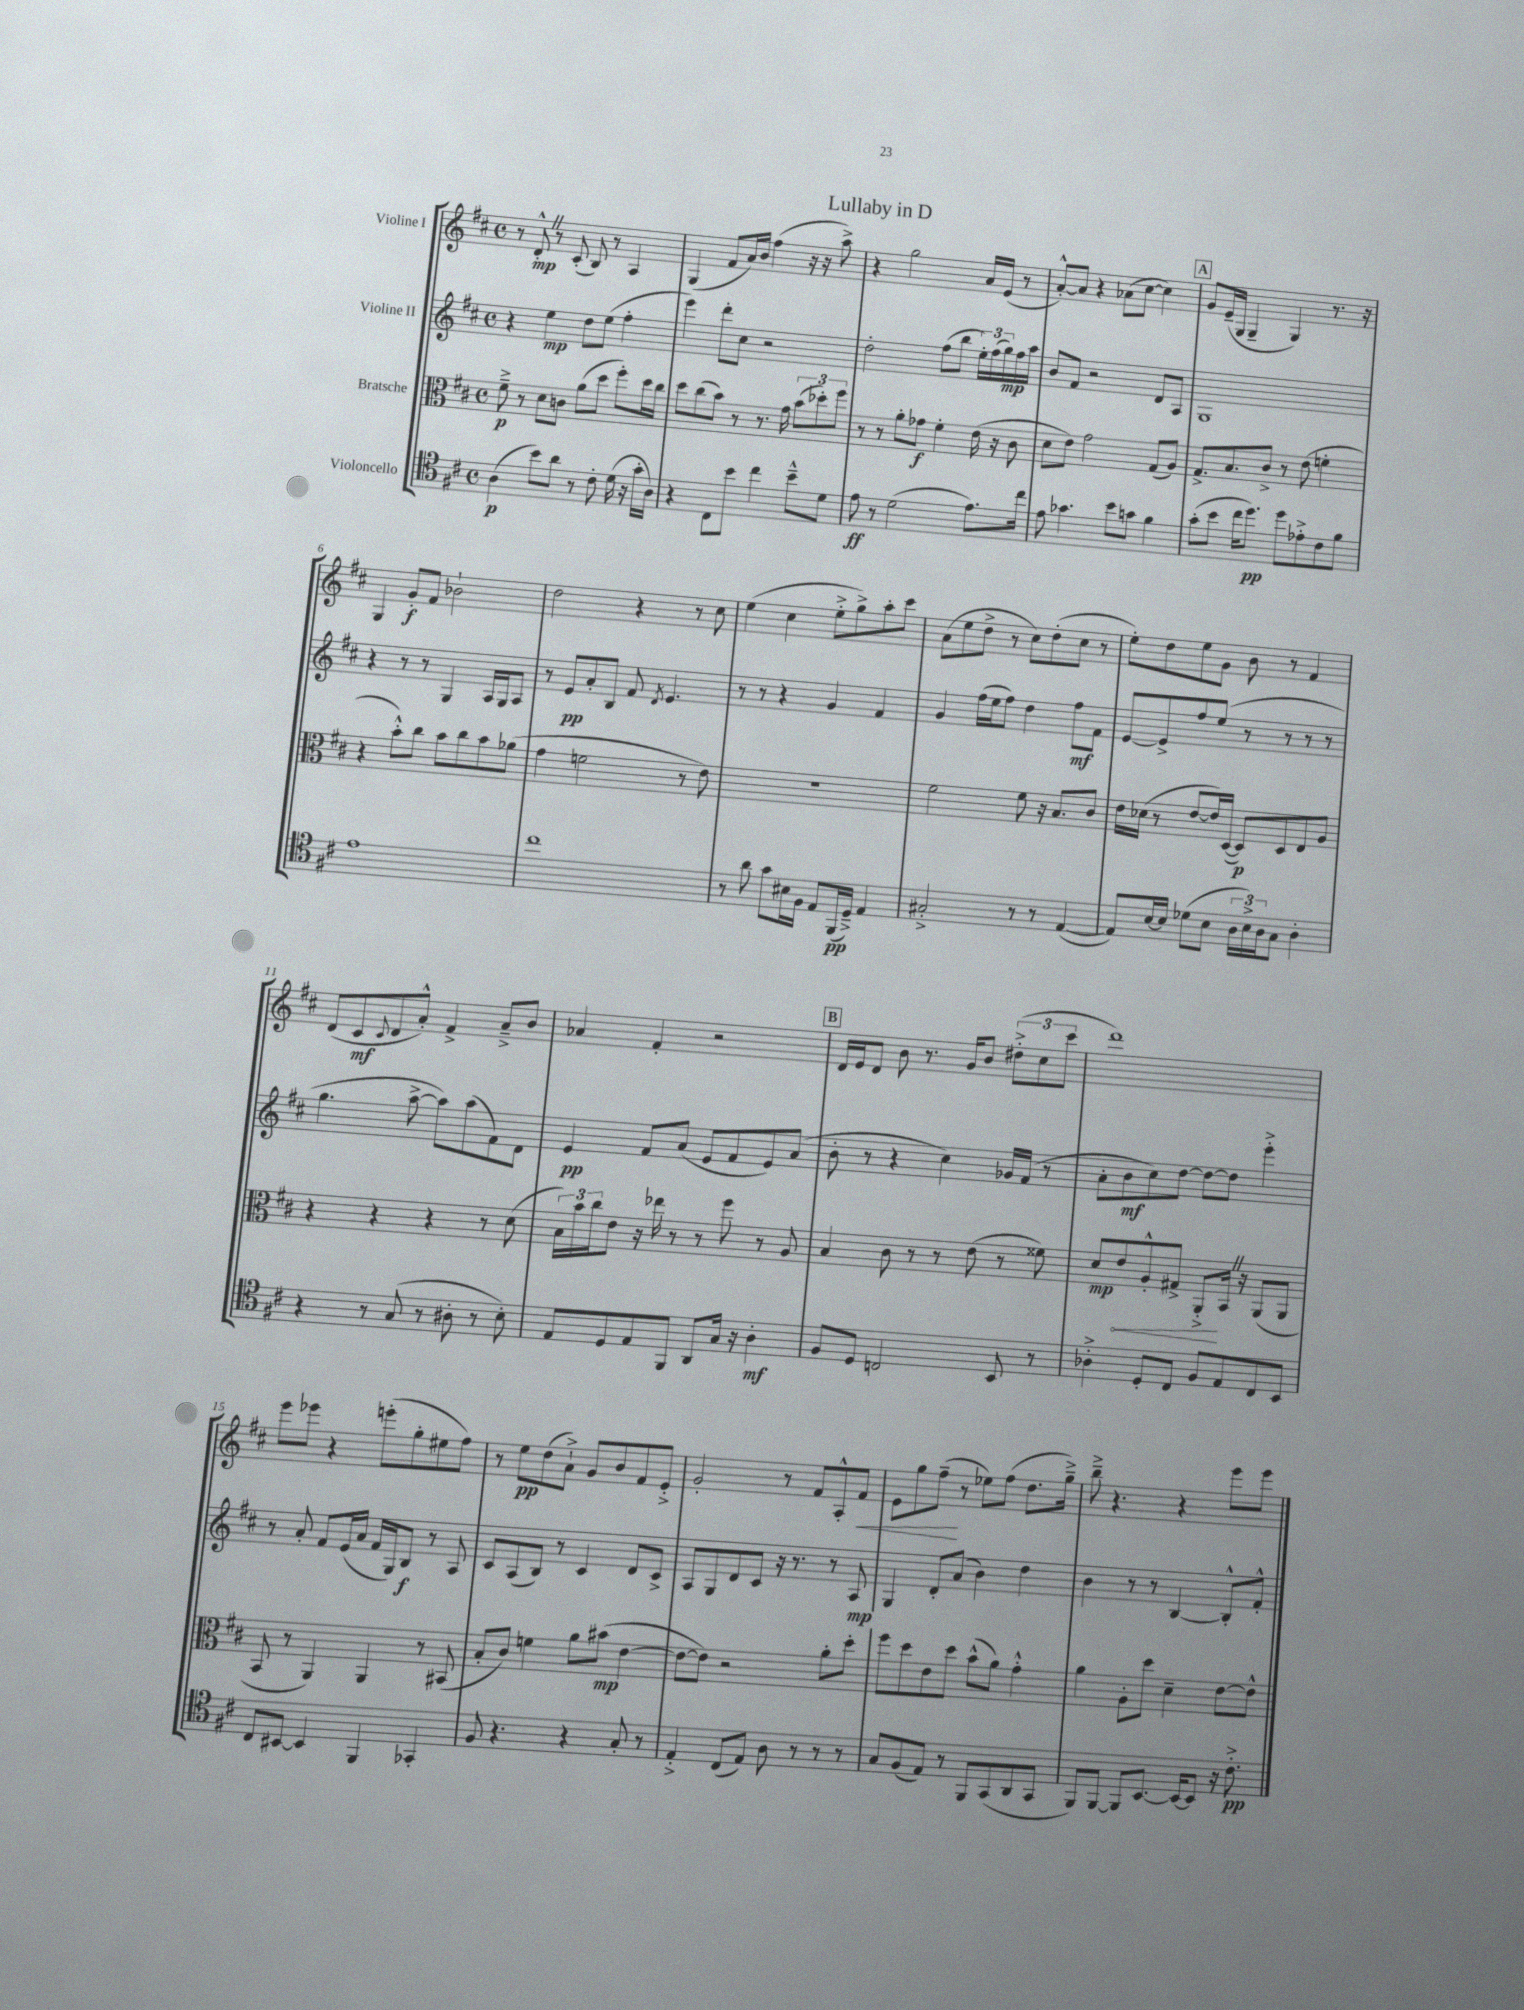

**kern	**kern	**kern	**kern
*staff4	*staff3	*staff2	*staff1
*clefC4	*clefC3	*clefG2	*clefG2
*k[f#c#]	*k[f#c#]	*k[f#c#]	*k[f#c#]
*M4/4	*M4/4	*M4/4	*M4/4
*met(c)	*met(c)	*met(c)	*met(c)
(4A\	8f#~^\	4r	8r
.	8r	.	8d'^^/
8b\L)	8d\L	4ee\	8r
8a\J	8c\J	.	(8c#'/
8r	(8a\L	8dd\L	8B/)
8c#'\	8dd\J	(8ee\J	8r
(16d\	8ff#'\L)	4ff#'\	4A/
16r	.	.	.
16g'\LL	16dd\L	.	.
16A\JJ)	16cc#\JJ	.	.
=	=	=	=
4r	8dd\L	4eee\)	(4G/
.	(8cc#\	.	.
8C#\L	8b\J)	8ddd'\L	8f#/L
8b\J	8r	8cc#\J	16a/L)
.	.	.	16b/JJ
4cc#\	8.r	2r	(4ff#\
.	16g\	.	.
8b~^^\L	(12b\L	.	16r
.	.	.	16r
.	12dd-'\)	.	.
8d\J	.	.	8aa^\)
.	12ff#\J	.	.
=	=	=	=
8e\	8r	2dd'\	4r
8r	8r	.	.
(2d\	8a'\L	.	2gg\
.	8g-\J	.	.
.	4f#'\	(8ff#\L	.
.	.	8bb\J	.
8.e\L)	(16e\	24ee'\LL)	16a/LL
.	.	(24ff#\	.
.	16r	.	(16e/JJ
.	.	24gg\)	.
.	8c#\	16ff#\	8r
16cc#\Jk	.	16aa\JJ	.
=	=	=	=
8e\	8d\L	8b/L	[8a'^^/L)
4.g-\	8e\J)	8f#/J	8a/]J
.	2g\	2r	4r
8b\L	.	.	(8a-\L
8g\J	.	.	[8cc#\J
4f#\	(8G/L	8d/L	4cc#\])
.	8A/J)	8A/J	.
=	=	=	=
(8g'\L	8.G^/L	1G	8g/L
8b\J	.	.	(16e~/L
.	8.B/	.	16G/JJ
16cc#\LK	.	.	4G~/
8.dd\J)	.	.	.
.	8c#^/J	.	.
8dd\L	8r	.	4G/)
8e-'^\	(8e\	.	.
8c#\	4f'\	.	8.r
8f#\J	.	.	.
.	.	.	16r
=	=	=	=
1e	4r	4r	4G/
.	8b'^^\L)	8r	8g'/L
.	8cc#\J	8r	8f#/J
.	8b\L	4G/	2b-`\
.	8cc#\	.	.
.	8b\	16A/LL	.
.	.	16G/J	.
.	(8a-\J	8A/J	.
=	=	=	=
1cc#	4g\	8r	2dd\
.	.	8e/L	.
.	2f\	8a'/	.
.	.	8B/J	.
.	.	8f#/	4r
.	.	8qd/	.
.	.	4.e/	.
.	8r	.	8r
.	8e\)	.	8cc#\
=	=	=	=
8r	1r	8r	(4ee\
8a\	.	8r	.
8g\L	.	4r	4cc#\
16B#\L	.	.	.
16F#\JJ	.	.	.
8E/L	.	4g/	8ee'^\L
(16FF#/L	.	.	8gg^\)
16D~^/JJ)	.	.	.
4E/	.	4f#/	8aa'\
.	.	.	8ccc#\J
=	=	=	=
2G#'^/	2f#\	4g/	(8a\L
.	.	.	8ee\
.	.	(16ff#\LL	8dd^\J
.	.	16ee\J	.
.	.	8ff#\J)	8r
8r	8f#\	4dd\	8cc#\L)
8r	16r	.	(8dd'\
.	8.B/L	.	.
([4E/	.	8ff#\L	8cc#\J
.	8c#/J	8f#\J	8r
=	=	=	=
8E/]L)	16e\LL	[8e/L	8ee'\L)
.	(16d-\JJ	.	.
[16B/L	8r	8e^/]	8dd\
16B/]JJ	.	.	.
(8d-\L	[8e/L	8ff#/	8ee\
8B\J	16e/]L)	(8ee/J	8g\J
.	([16D/JJ	.	.
24A\LL	8D/]L)	8r	8b\
24B^\)	.	.	.
24A\J	.	.	.
8G\J	8D/	8r	8r
4A'\	8E/	8r	4f#/
.	8A/J	8r	.
=	=	=	=
4r	4r	4.gg\	(8d/L
.	.	.	8c#/
.	.	.	8qqc#/
8r	4r	.	8d/
(8G/	.	[8aa^\	8a'^^/J)
8r	4r	8aa\]L)	4f#^/
8A#'\	.	(8aa\	.
8r	8r	8f#\)	8a~^/L
8B'\)	(8d\	8d\J	8b/J
=	=	=	=
8E/L	24B\LL)	4e/	4a-/
.	24b\	.	.
.	24cc#\J	.	.
8D/	8e\J	.	.
8E/	16r	8f#/L	4f#'/
.	16ee-\	.	.
8FF#/J	8r	(8a/J	.
8AA/L	8r	8e/L	2r
16G/Jk	8ff#\	8f#/	.
16r	.	.	.
4A'\	8r	8e/)	.
.	8A/	(8a/J	.
=	=	=	=
8F#/L	4B/	8b'\	16d/LL
.	.	.	16e/J
8D/J	.	8r	8d/J
2C/	8c#\	4r	8b\
.	8r	.	8.r
.	8r	4cc#\)	.
.	.	.	16g/LK
.	(8e\	.	8b/J
8BB/	8r	16g-/LL	(12dd#'^\L
.	.	(16f#/JJ	.
.	.	.	12cc#\
8r	8f##\)	8r	.
.	.	.	12ccc#\J
=	=	=	=
4A-'^\	8d/L	8a'\L	1ddd)
.	8e/	8b\	.
8D'/L	8A'^^/	8cc#\)	.
8C#/J	8G#^/J	[8dd\J	.
8F#/L	8AA'^/L	8dd\_L	.
8E/	16BB/Jk	8dd\]J	.
.	16r	.	.
8C#/	(8AA/L	4eee'^\	.
8BB/J	8AA/J	.	.
=	=	=	=
8C#/L	8BB/	8r	8eee\L
[8BB#/J	8r	8a'/	8eee-\J
4BB#/]	4AA/)	8f#/L	4r
.	.	(16e/L	.
.	.	16a/JJ	.
4FF#/	4AA/	16f#/LL	(8eee'\L
.	.	16G/J)	.
.	.	8B/J	8gg'\
4GG-'/	8r	8r	8ee#\
.	(8BB#/	8A/	8ff#\J)
=	=	=	=
8F#/	8B'/L	8c#/L	8r
4.r	8c#/J)	(8A/	8ee\L
.	4f\	8B/J)	(8dd\
.	.	8r	8a`^\J)
4r	8a\L	4c#/	8g/L
.	(8b#\J	.	8b/
8G'/	[4e\	8d/L	8f#/
8r	.	8c#^/J	8e'^/J
=	=	=	=
4E'^/	8e\_L	8A/L	2g'/
.	8e\]J)	8G/	.
(8C#/L	2r	8d/	.
8E/J)	.	8c#/J	.
8A\	.	16r	8r
.	.	8.r	.
8r	.	.	8f#/L
8r	8a'\L	8r	8A'^^/
8r	8dd'\J	8A/	8f#/J
=	=	=	=
8G/L	8ff#\L	4G/	8e\L
(8F#/	8dd\	.	8gg\
8E/J)	8e\	8d'/L	(8ff#~\J
8r	8dd\J	(8a/J	8r
8FF#/L	(8b^^\L	4b\)	8ee-\L)
(8GG/	8a\J)	.	(8ff#\J
8AA/	4g'^^\	4dd\	8.dd\L
8GG/J	.	.	.
.	.	.	16gg~^\Jk)
=	=	=	=
8FF#/L)	4a\	4b\	8bb~^\
[8FF#/J	.	.	4.r
8FF#/]L	8A'\L	8r	.
[8.BB/J	8dd\J	8r	.
.	4d~\	[4B/	4r
16BB/_LK	.	.	.
8BB/]J	.	.	.
16r	[8e\L	8B'^^/]L	8eee\L
8.c#'^\	.	.	.
.	8e^^\]J	8f#'^^/J	8eee\J
==	==	==	==
*-	*-	*-	*-
